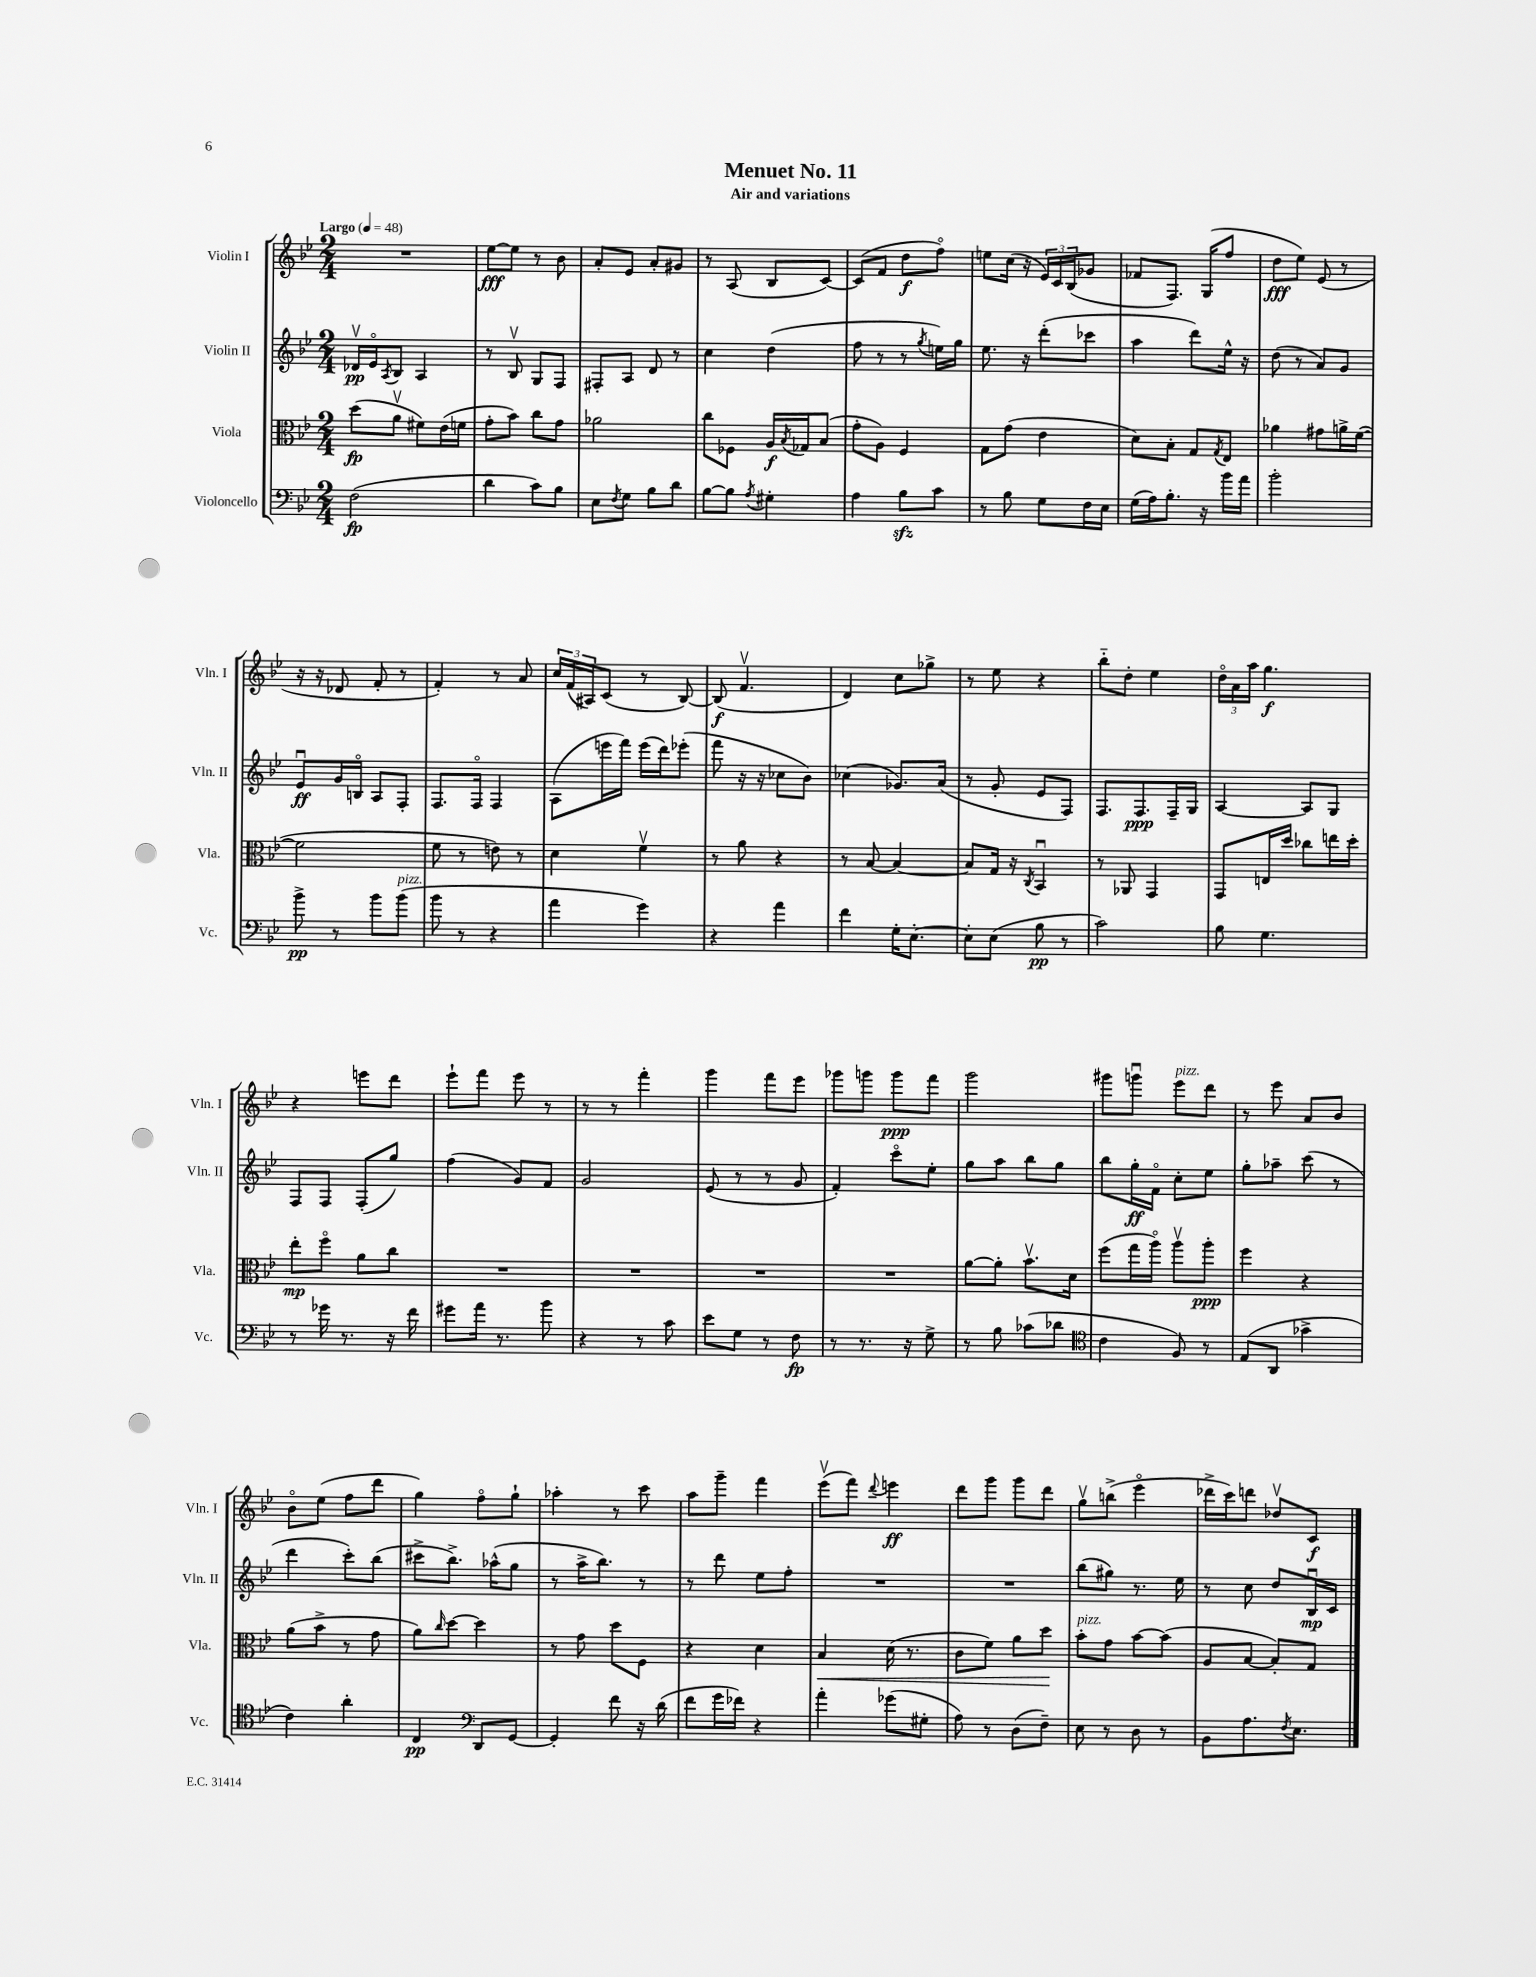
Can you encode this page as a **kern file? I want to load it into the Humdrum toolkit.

**kern	**dynam	**kern	**dynam	**kern	**dynam	**kern	**dynam
*part4	*part4	*part3	*part3	*part2	*part2	*part1	*part1
*staff4	*staff4	*staff3	*staff3	*staff2	*staff2	*staff1	*staff1
*I"Violoncello	*	*I"Viola	*	*I"Violin II	*	*I"Violin I	*
*I'Vc.	*	*I'Vla.	*	*I'Vln. II	*	*I'Vln. I	*
*clefF4	*	*clefC3	*	*clefG2	*	*clefG2	*
*k[b-e-]	*	*k[b-e-]	*	*k[b-e-]	*	*k[b-e-]	*
*M2/4	*	*M2/4	*	*M2/4	*	*M2/4	*
*MM48	*	*MM48	*	*MM48	*	*MM48	*
=1	=1	=1	=1	=1	=1	=1	=1
!	!	!	!	!	!	!LO:TX:a:B:t=Largo	!
(2F\	fp	(8dd\L	fp	16d-Xv/LL	pp	2r	.
.	.	.	.	16e-/J	.	.	.
.	.	.	.	8qA/	.	.	.
.	.	8av\J	.	8B-/J	.	.	.
.	.	8f#X\L)	.	4A/	.	.	.
.	.	(16e-\L	.	.	.	.	.
.	.	16fn\JJ	.	.	.	.	.
=2	=2	=2	=2	=2	=2	=2	=2
4d\	.	8g'\L	.	8r	.	[8ee-\L	fff
.	.	8b-\J)	.	8B-v/	.	8ee-\J]	.
8c\L)	.	8cc\L	.	8G/L	.	8r	.
8B-\J	.	8g\J	.	8F/J	.	8b-\	.
=3	=3	=3	=3	=3	=3	=3	=3
8E-\L	.	2a-X\	.	8F#X'/L	.	8a'/L	.
8qF/	.	.	.	.	.	.	.
8G\J	.	.	.	8A/J	.	8e-/J	.
8B-\L	.	.	.	8d/	.	8a'/L	.
8d\J	.	.	.	8r	.	8g#X/J	.
=4	=4	=4	=4	=4	=4	=4	=4
[8B-\L	.	8cc\L	.	4cc\	.	8r	.
8B-\J]	.	8F-X\J	.	.	.	(8A/	.
8qA/	.	.	.	.	.	.	.
4G#X'\	.	16A/LL	f	(4dd\	.	8B-/L	.
.	.	8qB-/	.	.	.	.	.
.	.	16G-X/J	.	.	.	.	.
.	.	(8B-/J	.	.	.	[8c/J)	.
=5	=5	=5	=5	=5	=5	=5	=5
4A\	.	8g'\L	.	8ff\	.	(8c/L]	.
.	.	8A\J)	.	8r	.	8f/J	.
8B-zz\L	.	4F/	.	8r	.	8dd\L	f
.	.	.	.	8qgg/	.	.	.
8c\J	.	.	.	16een\LL)	.	8ff\J)	.
.	.	.	.	16gg\JJ	.	.	.
=6	=6	=6	=6	=6	=6	=6	=6
8r	.	8G\L	.	8.ee-\	.	8een\L	.
8B-\	.	(8g\J	.	.	.	(16cc\Jk	.
.	.	.	.	16r	.	16r	.
8G\L	.	4e-\	.	(8ddd'\L	.	24e-/LL)	.
.	.	.	.	.	.	24c/	.
.	.	.	.	.	.	(24B-/J	.
16F\L	.	.	.	8ccc-X\J	.	8g-X/J	.
16E-\JJ	.	.	.	.	.	.	.
=7	=7	=7	=7	=7	=7	=7	=7
(16G\LL	.	8d\L)	.	4aa\	.	8f-X/L	.
16A\J)	.	.	.	.	.	.	.
8.B-'\J	.	8B-'\J	.	.	.	8.F/J)	.
.	.	8G/L	.	8ddd\L)	.	.	.
16r	.	.	.	.	.	(16G/KL	.
.	.	8qG/	.	.	.	.	.
16b-\LL	.	8E-/J	.	16ee-^^\Jk	.	8ff/J	.
16a\JJ	.	.	.	16r	.	.	.
=8	=8	=8	=8	=8	=8	=8	=8
2b-'\	.	4a-X\	.	(8dd\	.	8dd\L	fff
.	.	.	.	8r	.	8ee-\J)	.
.	.	8g#X\L	.	8a/L)	.	(8e-/	.
.	.	16an^\L	.	8g/J	.	8r	.
.	.	([16f\JJ	.	.	.	.	.
!!LO:LB:g=z
=9	=9	=9	=9	=9	=9	=9	=9
8b-^\	pp	2f\]	.	8e-u/L	ff	16r	.
.	.	.	.	.	.	16r	.
8r	.	.	.	16g/L	.	8d-X/	.
.	.	.	.	16Bn/JJ	.	.	.
8b-\L	.	.	.	8A/L	.	8f'/	.
!LO:TX:a:i:t=pizz.	!	!	!	!	!	!	!
(8b-\J	.	.	.	8F'/J	.	8r	.
=10	=10	=10	=10	=10	=10	=10	=10
8b-\	.	8f\	.	8.F/L	.	4f'/)	.
8r	.	8r	.	.	.	.	.
.	.	.	.	16F/Jk	.	.	.
4r	.	8en\)	.	4F/	.	8r	.
.	.	8r	.	.	.	8a/	.
=11	=11	=11	=11	=11	=11	=11	=11
4a\	.	4d\	.	(8A\L	.	24cc/LL	.
.	.	.	.	.	.	(24f/	.
.	.	.	.	.	.	24A#X/J)	.
.	.	.	.	16eeen\L	.	(8c/J	.
.	.	.	.	16fff\JJ)	.	.	.
4g\)	.	4fv\	.	(16eee\LL	.	8r	.
.	.	.	.	16ddd\J)	.	.	.
.	.	.	.	(8eee-X'\J	.	[8B-/)	.
=12	=12	=12	=12	=12	=12	=12	=12
4r	.	8r	.	8fff\	.	(8B-/]	f
.	.	8a\	.	16r	.	4.fv/	.
.	.	.	.	16r	.	.	.
4a\	.	4r	.	8cc-X\L	.	.	.
.	.	.	.	8b-\J)	.	.	.
=13	=13	=13	=13	=13	=13	=13	=13
4f\	.	8r	.	(4cc-X\	.	4d/)	.
.	.	[8B-/	.	.	.	.	.
16G'\KL	.	4B-/_	.	8.g-X/L)	.	8cc\L	.
[8.E-'\J	.	.	.	.	.	.	.
.	.	.	.	.	.	8gg-X^\J	.
.	.	.	.	(16a/Jk	.	.	.
=14	=14	=14	=14	=14	=14	=14	=14
8E-'\L]	.	8B-/L]	.	8r	.	8r	.
(8E-\J	.	16G/Jk	.	8g'/	.	8ee-\	.
.	.	16r	.	.	.	.	.
.	.	8qC/	.	.	.	.	.
8B-\	pp	4BB-u/	.	8e-/L	.	4r	.
8r	.	.	.	8F/J)	.	.	.
=15	=15	=15	=15	=15	=15	=15	=15
2c\)	.	8r	.	8.F/L	.	8bb-\L	.
.	.	8AA-X/	.	.	.	8dd'\J	.
.	.	.	.	8.F/	ppp	.	.
.	.	4GG/	.	.	.	4ee-\	.
.	.	.	.	16F~/L	.	.	.
.	.	.	.	16G/JJ	.	.	.
=16	=16	=16	=16	=16	=16	=16	=16
8B-\	.	8GG/L	.	[4A/	.	24dd\LL	.
.	.	.	.	.	.	24a\	.
.	.	.	.	.	.	24aa\JJ	.
4.G\	.	16En/L	.	.	.	4.gg\	f
.	.	16dd/JJ	.	.	.	.	.
.	.	8cc-X\L	.	8A/L]	.	.	.
.	.	16een\L	.	8G/J	.	.	.
.	.	16dd'\JJ	.	.	.	.	.
!!LO:LB:g=z
=17	=17	=17	=17	=17	=17	=17	=17
8r	.	8ee-'\L	mp	8F/L	.	4r	.
16g-X\	.	8ff\J	.	8F/J	.	.	.
8.r	.	.	.	.	.	.	.
.	.	8a\L	.	(8F'/L	.	8eeen\L	.
16r	.	8cc\J	.	8gg/J)	.	8ddd\J	.
16f\	.	.	.	.	.	.	.
=18	=18	=18	=18	=18	=18	=18	=18
8g#X\L	.	2r	.	(4ff\	.	8eee-`\L	.
16a\Jk	.	.	.	.	.	8fff\J	.
8.r	.	.	.	.	.	.	.
.	.	.	.	8g/L)	.	8eee-\	.
8b-\	.	.	.	8f/J	.	8r	.
=19	=19	=19	=19	=19	=19	=19	=19
4r	.	2r	.	2g/	.	8r	.
.	.	.	.	.	.	8r	.
8r	.	.	.	.	.	4fff'\	.
8c\	.	.	.	.	.	.	.
=20	=20	=20	=20	=20	=20	=20	=20
8e-\L	.	2r	.	(8e-/	.	4ggg\	.
8G\J	.	.	.	8r	.	.	.
8r	.	.	.	8r	.	8fff\L	.
8F\	fp	.	.	8g/	.	8eee-\J	.
=21	=21	=21	=21	=21	=21	=21	=21
8r	.	2r	.	4f'/)	.	8ggg-X\L	.
8.r	.	.	.	.	.	8gggn\J	.
.	.	.	.	8ccc\L	.	8ggg\L	ppp
16r	.	.	.	.	.	.	.
8G^\	.	.	.	8ee-'\J	.	8fff\J	.
=22	=22	=22	=22	=22	=22	=22	=22
8r	.	[8a\L	.	8gg\L	.	2ggg\	.
8B-\	.	8a'\J]	.	8aa\J	.	.	.
(8c-X\L	.	8.b-v\L	.	8bb-\L	.	.	.
8d-X\J	.	.	.	8gg\J	.	.	.
.	.	16d\Jk	.	.	.	.	.
=23	=23	=23	=23	=23	=23	=23	=23
*clefC4	*	*	*	*	*	*	*
4c\	.	(8ff\L	.	8bb-\L	.	8ggg#X\L	.
.	.	16gg\L	.	16gg'\L	ff	8gggnu\J	.
.	.	16aa\JJ)	.	16f\JJ	.	.	.
!	!	!	!	!	!	!LO:TX:a:i:t=pizz.	!
8F/)	.	8aav\L	.	8cc'\L	.	8eee-\L	.
8r	.	8aa'\J	ppp	8ee-\J	.	8ddd\J	.
=24	=24	=24	=24	=24	=24	=24	=24
(8E-/L	.	4ff\	.	8gg'\L	.	8r	.
8AA/J	.	.	.	8aa-X~\J	.	8eee-\	.
4g-X^\	.	4r	.	(8ccc\	.	8a/L	.
.	.	.	.	8r	.	8b-/J	.
!!LO:LB:g=z
=25	=25	=25	=25	=25	=25	=25	=25
4c\)	.	(8a\L	.	4ddd\	.	8b-\L	.
.	.	8b-^\J	.	.	.	(8ee-\J	.
4a'\	.	8r	.	8ccc'\L)	.	8ff\L	.
.	.	8g\	.	(8bb-\J	.	8ddd\J	.
=26	=26	=26	=26	=26	=26	=26	=26
4C/	pp	8a\L)	.	8ccc#X^\L	.	4gg\)	.
.	.	16qqcc/	.	.	.	.	.
.	.	[8dd\J	.	8.bb-^\J)	.	.	.
*clefF4	*	*	*	*	*	*	*
8DD/L	.	4dd\]	.	.	.	8ff\L	.
.	.	.	.	(16aa-X^^\KL	.	.	.
[8GG/J	.	.	.	8gg\J	.	8gg`\J	.
=27	=27	=27	=27	=27	=27	=27	=27
4GG'/]	.	8r	.	8r	.	4aa-X'\	.
.	.	8g\	.	16aa^\KL	.	.	.
.	.	.	.	8.bb-\J)	.	.	.
8f\	.	8dd\L	.	.	.	8r	.
16r	.	8F\J	.	8r	.	8ccc\	.
(16d\	.	.	.	.	.	.	.
=28	=28	=28	=28	=28	=28	=28	=28
8f\L	.	4r	.	8r	.	8aa\L	.
16g\L	.	.	.	8ddd\	.	8ggg~\J	.
16f-X\JJ)	.	.	.	.	.	.	.
4r	.	4d\	.	8ee-\L	.	4fff\	.
.	.	.	.	8ff'\J	.	.	.
=29	=29	=29	=29	=29	=29	=29	=29
!	!	!	!LO:HP:b	!	!	!	!
4a'\	.	4B-/	<	2r	.	(8eee-v\L	.
.	.	.	.	.	.	8fff\J)	.
.	.	.	.	.	.	8qqddd/	.
(8g-X\L	.	(16d\	.	.	.	4eeen\	ff
.	.	8.r	.	.	.	.	.
8G#X'\J	.	.	.	.	.	.	.
=30	=30	=30	=30	=30	=30	=30	=30
8A\)	.	8c\L	.	2r	.	8ddd\L	.
8r	.	8f\J)	.	.	.	8ggg\J	.
(8D\L	.	8a\L	.	.	.	8ggg\L	.
8F~\J)	.	8dd\J	.	.	.	8ddd\J	.
.	.	.	[	.	.	.	.
=31	=31	=31	=31	=31	=31	=31	=31
!	!	!LO:TX:a:i:t=pizz.	!	!	!	!	!
8E-\	.	8b-'\L	.	(8bb-\L	.	8ggv\L	.
8r	.	8g\J	.	8gg#X\J)	.	(8bbn^\J	.
8D\	.	[8b-\L	.	8.r	.	4eee-\	.
8r	.	(8b-\J]	.	.	.	.	.
.	.	.	.	16ee-\	.	.	.
=32	=32	=32	=32	=32	=32	=32	=32
8BB-\L	.	8A/L	.	8r	.	16ddd-X^\LL	.
.	.	.	.	.	.	16ccc\J)	.
8.A\	.	[8B-/J	.	8cc\	.	8dddn\J	.
.	.	8B-'/L])	.	8dd/L	.	8dd-Xv/L	.
8qF/	.	.	.	.	.	.	.
8.E-\J	.	.	.	.	.	.	.
.	.	8G/J	.	16B-u/L	mp	8c/J	f
.	.	.	.	16c/JJ	.	.	.
==	==	==	==	==	==	==	==
*-	*-	*-	*-	*-	*-	*-	*-
